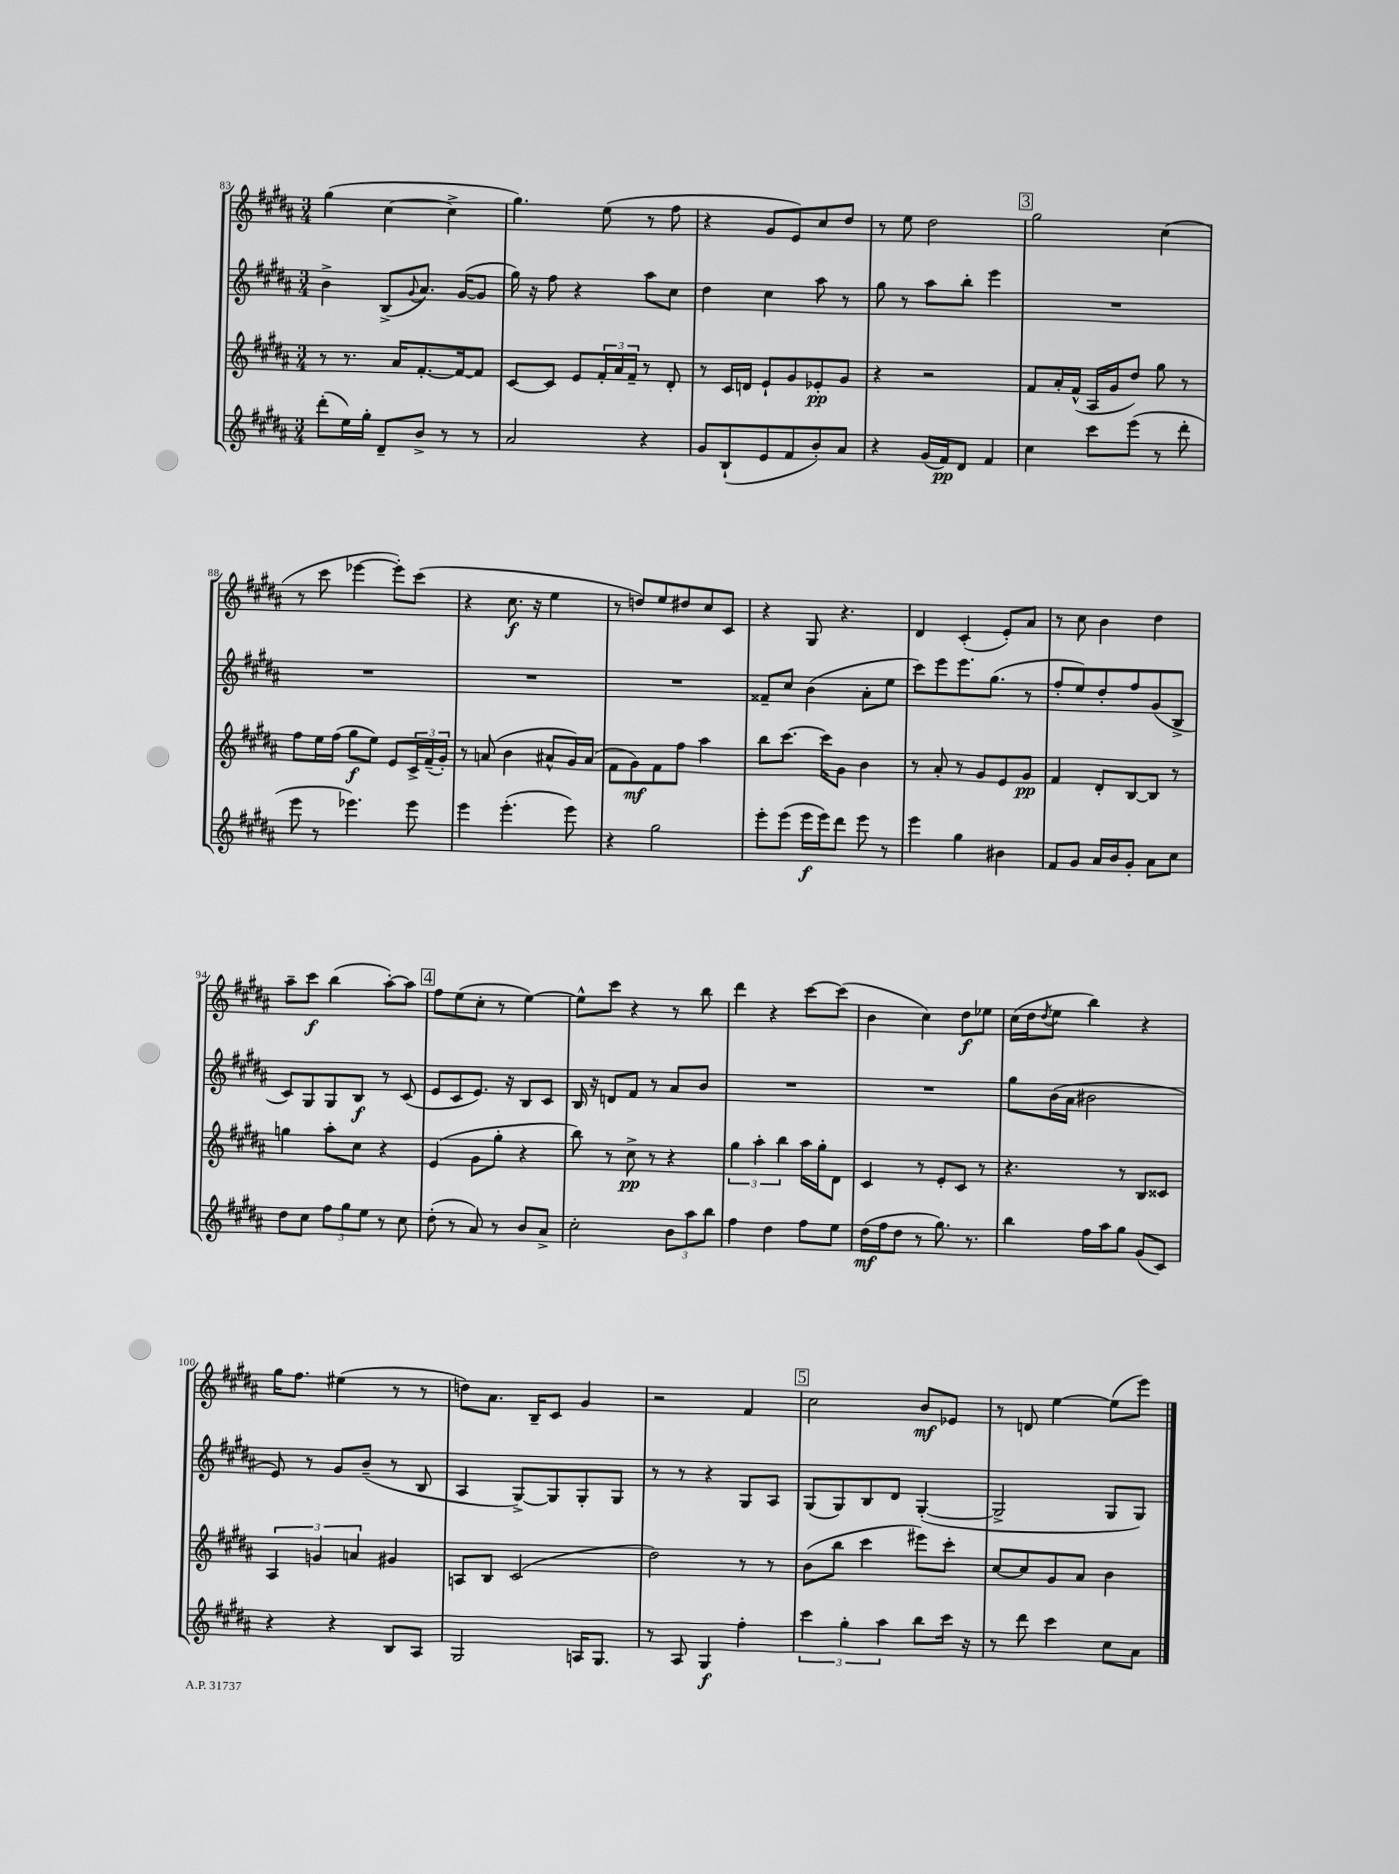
<<
\new StaffGroup <<
\new Staff = "s0" {
    \clef treble \key b \major \numericTimeSignature \time 3/4
    gis''4( cis''4~ cis''4-> |
    gis''4.) e''8( r8 fis''8 |
    r4 gis'8 e'8) cis''8 dis''8 |
    r8 e''8 dis''2 |
    \mark \markup { \box "3" } gis''2 cis''4( |
    r8 cis'''8 ees'''4~ ees'''8-.) cis'''8( |
    r4 cis''8.\f r16 e''4 |
    r8 d''8) e''8 dis''8 cis''8 cis'8 |
    r4 gis8 r4. |
    dis'4 cis'4-.( e'8-.) ais'8 |
    r8 cis''8 b'4 dis''4 |
    ais''8-- cis'''8\f b''4( ais''8~-.) ais''8 |
    \mark \markup { \box "4" } fis''8 e''8( cis''8-. r8 e''4~) |
    e''8-^ cis'''8 r4 r8 b''8 |
    dis'''4 r4 cis'''8~ cis'''8( |
    b'4 cis''4) dis''8\f ees''8 |
    cis''16( dis''16 \acciaccatura { dis''8 } e''8 b''4) r4 |
    gis''16 fis''8. eis''4( r8 r8 |
    d''8) ais'8. b16-- cis'8 gis'4 |
    r2 fis'4 |
    \mark \markup { \box "5" } cis''2 b'8\mf ees'8 |
    r8 d'8 e''4~ e''8( e'''8) \bar "|." |
}
\new Staff = "s1" {
    \clef treble \key b \major \numericTimeSignature \time 3/4
    b'4-> b8->( \appoggiatura { gis'8 } ais'8.) gis'16~( gis'8 |
    gis''16) r16 fis''8 r4 ais''8 cis''8 |
    dis''4 cis''4 ais''8 r8 |
    gis''8 r8 ais''8 b''8-. e'''4 |
    \mark \markup { \box "3" } R2. |
    R2. |
    R2. |
    R2. |
    fisis'8-- cis''8 b'4( ais'8-. e''8 |
    cis'''8) e'''8 e'''8. gis''8.( r8 |
    fis''8-. e''8) dis''8-. fis''8 gis'8( b8-> |
    cis'8) gis8 gis8 b8\f r8 cis'8( |
    \mark \markup { \box "4" } e'8 cis'8 e'8.) r16 b8 cis'8 |
    b16 r16 d'8 fis'8 r8 ais'8 b'8 |
    R2. |
    R2. |
    gis''8 b'16( ais'16 bis'2 |
    e'8) r8 gis'8 b'8--( r8 b8 |
    ais4 gis8~->) gis8 gis8-. gis8 |
    r8 r8 r4 gis8 ais8 |
    \mark \markup { \box "5" } gis8( gis8) b8 dis'8 gis4~-.( |
    gis2-> gis8 gis8) \bar "|." |
}
\new Staff = "s2" {
    \clef treble \key b \major \numericTimeSignature \time 3/4
    r8 r8. ais'16 fis'8.~-. fis'16~ fis'8 |
    cis'8~ cis'8 e'8 \tuplet 3/2 { fis'16-. ais'16 fis'16-- } r8 dis'8-. |
    r8 cis'16 d'16 e'8-! gis'8 ees'8-.\pp gis'8 |
    r4 r2 |
    \mark \markup { \box "3" } fis'8 ais'16-. fis'16-^( ais16 gis'16 dis''8) gis''8 r8 |
    fis''8 e''16 fis''16( gis''8\f e''8) e'8 \tuplet 3/2 { cis'16-> fis'16--( gis'16-.) } |
    r8 a'8( b'4 ais'8-^ gis'16) ais'16( |
    fis'8 gis'8\mf) fis'8 fis''8 ais''4 |
    b''8 cis'''8.~ cis'''16 gis'8 b'4 |
    r8 ais'8-. r8 gis'8 e'8 gis'8\pp |
    fis'4 dis'8-. b8~ b8 r8 |
    g''4 ais''8-. cis''8 r4 |
    \mark \markup { \box "4" } e'4( gis'8 gis''8-. r4 |
    b''8) r8 cis''8->\pp r8 r4 |
    \tuplet 3/2 { gis''4 ais''4-. b''4 } ais''16 gis''16-. dis'8 |
    cis'4 r8 e'8-. cis'8 r8 |
    r4. r8 b8 cisis'8 |
    \tuplet 3/2 { ais4 g'4 a'4 } gis'4 |
    a8 b8 cis'2( |
    dis''2) r8 r8 |
    \mark \markup { \box "5" } b'8( b''8 cis'''4 eis'''8) cis'''8-. |
    cis''8~ cis''8 gis'8 ais'8 b'4 \bar "|." |
}
\new Staff = "s3" {
    \clef treble \key b \major \numericTimeSignature \time 3/4
    dis'''8-.( e''16) gis''16-. dis'8-- b'8-> r8 r8 |
    ais'2 r4 |
    gis'8 b8-!( e'8 fis'8 b'8-.) ais'8 |
    r4 gis'16( fis'16\pp) dis'8 fis'4 |
    \mark \markup { \box "3" } cis''4 cis'''8 e'''8( r8 dis'''8-. |
    e'''8 r8 ees'''4.) ees'''8 |
    e'''4 e'''4.-.( e'''8) |
    r4 gis''2 |
    e'''8-. e'''8( e'''16\f e'''16) dis'''8 e'''8 r8 |
    e'''4 gis''4 bis'4 |
    fis'8 gis'8 ais'16 b'16 gis'8-. ais'8 cis''8 |
    dis''8 cis''8 \tuplet 3/2 { fis''8 gis''8 e''8 } r8 cis''8 |
    \mark \markup { \box "4" } dis''8-.( r8 ais'8) r8 b'8 ais'8-> |
    cis''2-. \tuplet 3/2 { b'8 ais''8 b''8 } |
    fis''4 dis''4 fis''8 e''8 |
    dis''16\mf( fis''16 dis''8 r8 gis''8.) r8. |
    b''4 fis''16 ais''16 gis''8 gis'8( cis'8) |
    r4 r4 b8 ais8 |
    gis2 a16 gis8. |
    r8 ais8 gis4\f fis''4-. |
    \mark \markup { \box "5" } \tuplet 3/2 { cis'''4 gis''4-. ais''4 } b''8 cis'''16 r16 |
    r8 dis'''8 cis'''4 cis''8 ais'8 \bar "|." |
}
>>
>>
\layout { \context { \Score currentBarNumber = #83 } }
